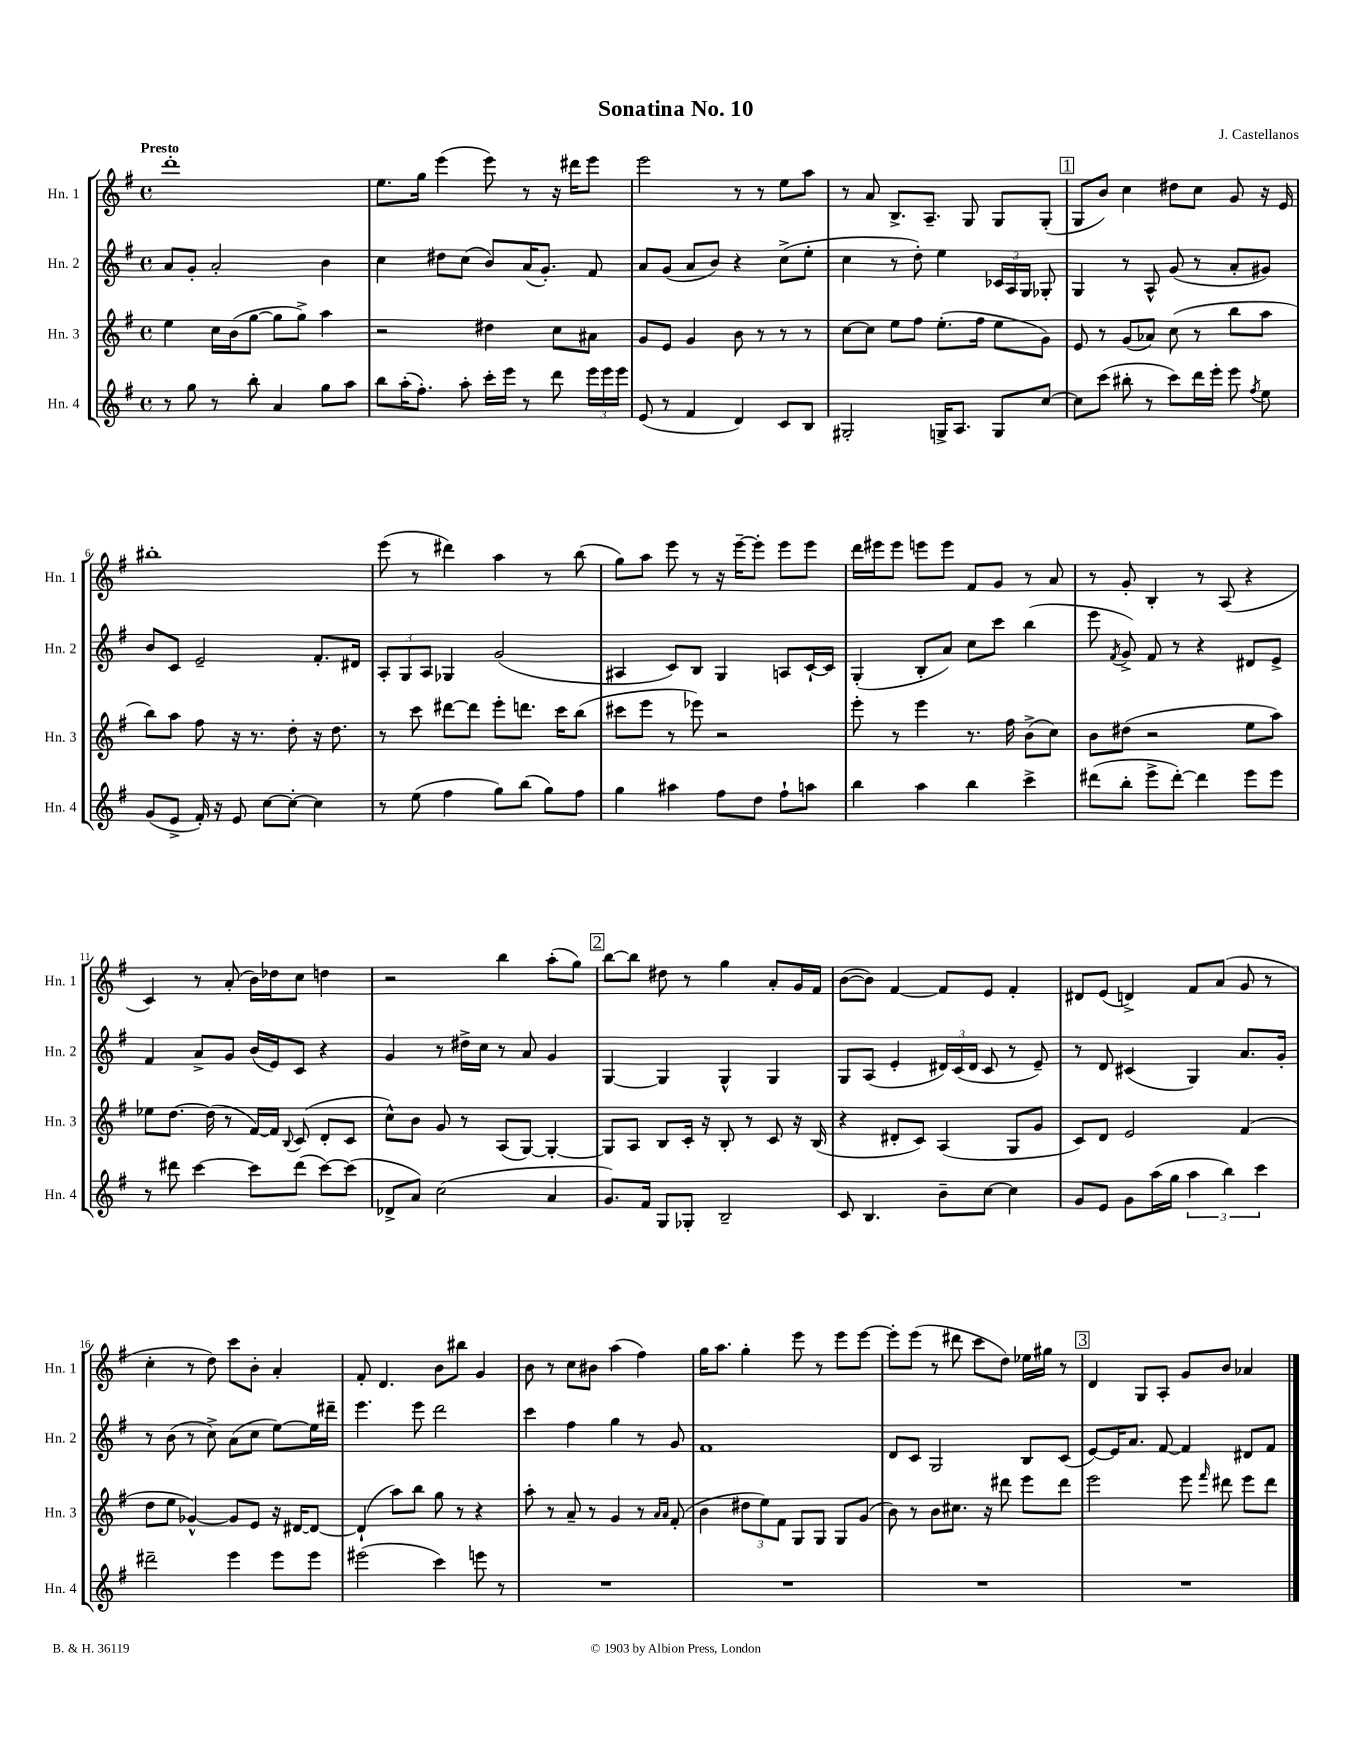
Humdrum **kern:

**kern	**kern	**kern	**kern
*staff4	*staff3	*staff2	*staff1
*clefG2	*clefG2	*clefG2	*clefG2
*k[f#]	*k[f#]	*k[f#]	*k[f#]
*M4/4	*M4/4	*M4/4	*M4/4
*met(c)	*met(c)	*met(c)	*met(c)
8r	4ee\	8a/L	1ddd'
8gg\	.	8g'/J	.
8r	16cc\LL	2a'/	.
.	(16b\J	.	.
8bb'\	[8gg\J	.	.
4a/	8gg\]L	.	.
.	8gg^\J)	.	.
8gg\L	4aa\	4b\	.
8aa\J	.	.	.
=	=	=	=
8bb\L	2r	4cc\	8.ee\L
(16aa'\K	.	.	.
8.ff#'\J)	.	.	16gg\Jk
.	.	8dd#\L	(4eee\
8aa'\	.	(8cc\J	.
16ccc'\LL	4dd#\	8b/L)	8eee\)
16eee\JJ	.	.	.
8r	.	(16a/K	8r
.	.	8.g'/J)	.
8ddd\	8cc\L	.	16r
.	.	.	16ddd#\LK
24eee\LL	8a#\J	8f#/	8eee\J
24eee\	.	.	.
24eee\JJ	.	.	.
=	=	=	=
(8e/	8g/L	8a/L	2eee\
8r	8e/J	(8g/J	.
4f#/	4g/	8a/L	.
.	.	8b/J)	.
4d/)	8b\	4r	8r
.	8r	.	8r
8c/L	8r	(8cc^\L	8ee\L
8B/J	8r	8ee'\J	8aa\J
=	=	=	=
2G#'/	[8cc\L	4cc\	8r
.	8cc\]J	.	8a/
.	8ee\L	8r	8.B^/L
.	8ff#\J	8dd'\)	.
.	.	.	8.A~/J
16G^/LK	(8.ee'\L	4ee\	.
8.A/J	.	.	.
.	.	.	8G/
.	16ff#\Jk	.	.
8G/L	8ee\L	24c-/LL	8G/L
.	.	24A/	.
.	.	24G/JJ	.
[8cc/J	8g\J)	8G-'/	(8G'/J
=	=	=	=
8cc\]L	8e/	4G/	8G/L
(8ccc\J	8r	.	8b/J)
8bb#'\	(8g/L	8r	4cc\
8r	8a-/J)	8A^^/	.
8ccc\L)	(8cc\	(8g/	8dd#\L
16ddd\L	8r	8r	8cc\J
16eee'\JJ	.	.	.
8eee\	8bb\L	8a'/L	8g/
8qff#/	.	.	.
8ee\	8aa\J	8g#/J)	16r
.	.	.	16e/
=	=	=	=
(8g/L	8bb\L)	8b/L	1bb#'
8e^/J	8aa\J	8c/J	.
16f#'/)	8ff#\	2e~/	.
16r	.	.	.
8e/	16r	.	.
.	8.r	.	.
[8cc\L	.	.	.
8cc'\_J	8dd'\	.	.
4cc\]	16r	8.f#'/L	.
.	8.dd\	.	.
.	.	16d#/Jk	.
=	=	=	=
8r	8r	12A'/L	(8eee\
.	.	12G/	.
(8ee\	8ccc\	.	8r
.	.	12A/J	.
4ff#\	[8ddd#\L	4G-/	4ddd#\)
.	8ddd#\]J	.	.
8gg\L)	8eee'\L	(2g/	4aa\
(8bb\J	8.ddd\J	.	.
8gg\L)	.	.	8r
.	16ccc\LK	.	.
8ff#\J	(8bb\J	.	(8bb\
=	=	=	=
4gg\	8ccc#\L	4A#/	8gg\L)
.	8eee\J	.	8aa\J
4aa#\	8r	8c/L)	8eee\
.	8eee-\)	8B/J	8r
8ff#\L	2r	4G/	16r
.	.	.	[16eee~\LK
8dd\J	.	.	8eee'\]J
8ff#`\L	.	8A/L	8eee\L
8aa\J	.	[16c`/L	8eee\J
.	.	16c/]JJ	.
=	=	=	=
4bb\	8eee'\	(4G'/	16ddd\LL
.	.	.	16eee#\J
.	8r	.	8eee#\J
4aa\	4eee\	8B'/L	8eee\L
.	.	8a/J)	8eee\J
4bb\	8.r	8cc\L	8f#/L
.	.	8ccc\J	8g/J
.	16ff#\	.	.
4ccc^\	(8b^\L	(4bb\	8r
.	8cc\J)	.	8a/
=	=	=	=
(8ddd#\L	8b\L	8eee\	8r
.	.	8qf#/	.
8bb'\J	(8dd#\J	8g^/)	8g'/
8eee^\L	2r	8f#/	4B'/
[8ddd#'\J)	.	8r	.
4ddd#\]	.	4r	8r
.	.	.	(8A/
8eee\L	8ee\L	8d#/L	4r
8eee\J	8aa\J)	8e^/J	.
=	=	=	=
8r	8ee-\L	4f#/	4c/)
8ddd#\	[8.dd\J	.	.
[4ccc\	.	8a^/L	8r
.	(16dd\]	.	.
.	8r	8g/J	(8a'/
8ccc\]L	[16f#/LL)	(16b/LL	16b\LL)
.	16f#/]JJ	16e/J)	16dd-\J
.	8qqB/	.	.
(8ddd#\J	(8c/	8c/J	8cc\J
[8ccc\L)	8d'/L	4r	4dd\
(8ccc\]J	8c/J	.	.
=	=	=	=
8d-^/L	8cc^^\L)	4g/	2r
8a/J)	8b\J	.	.
(2cc\	8g/	8r	.
.	8r	16dd#^\LL	.
.	.	16cc\JJ	.
.	(8A/L	8r	4bb\
.	[8G/J)	8a/	.
4a/	4G'/_	4g/	(8aa'\L
.	.	.	8gg\J)
=	=	=	=
8.g/L)	8G/]L	[4G/	[8bb\L
.	8A/J	.	8bb\]J
16f#/Jk	.	.	.
8G/L	8B/L	4G/]	8dd#\
8G-'/J	16c'/Jk	.	8r
.	16r	.	.
2B~/	8B'/	4G^^/	4gg\
.	8r	.	.
.	8c/	4G/	8a'/L
.	16r	.	16g/L
.	(16B/	.	16f#/JJ
=	=	=	=
8c/	4r	8G/L	([8b\L
4.B/	.	(8A/J	8b\]J)
.	8d#'/L	4e'/	[4f#/
.	8c/J)	.	.
8b~\L	(4A/	24d#/LL)	8f#/]L
.	.	(24c/	.
.	.	24d#/JJ	.
[8cc\J	.	8c/	8e/J
4cc\]	8G/L	8r	4f#'/
.	8g/J	8e~/)	.
=	=	=	=
8g/L	8c/L)	8r	8d#/L
8e/J	8d/J	8d/	(8e/J
8g\L	2e/	(4c#/	4d^/)
(16aa\L	.	.	.
16gg\JJ	.	.	.
6aa\	.	4G/)	8f#/L
.	.	.	(8a/J
6bb\)	.	.	.
.	(4f#/	8.a/L	8g/
6ccc\	.	.	.
.	.	.	8r
.	.	16g'/Jk	.
=	=	=	=
2ddd#~\	8dd\L	8r	4cc'\
.	8ee\J	(8b\	.
.	[4g-^^/)	8r	8r
.	.	8cc^\)	8dd\)
4eee\	8g-/]L	(8a\L	8ccc\L
.	8e/J	8cc\J	8b'\J
8eee\L	16r	[8ee\L)	4a'/
.	[16d#/LK	.	.
8eee\J	8d#/_J	16ee\]L	.
.	.	16ddd#~\JJ	.
=	=	=	=
(2eee#\	(4d#`/]	4.eee\	8f#'/
.	.	.	4.d/
.	8aa\L)	.	.
.	8bb\J	8eee\	.
4ccc\)	8gg\	2ddd\	8b\L
.	8r	.	8bb#\J
8eee\	4r	.	4g/
8r	.	.	.
=	=	=	=
1r	8aa'\	4ccc\	8b\
.	8r	.	8r
.	8a~/	4ff#\	8cc\L
.	8r	.	8b#\J
.	4g/	4gg\	(4aa\
.	8r	8r	4ff#\)
.	16qqa/LL	.	.
.	16qqa/JJ	.	.
.	(8f#'/	8g/	.
=	=	=	=
1r	4b\	1f#	16gg\LK
.	.	.	8.aa\J
.	12dd#\L	.	4gg'\
.	12ee\)	.	.
.	12f#\J	.	.
.	8G/L	.	8eee\
.	8G/J	.	8r
.	8G/L	.	8eee\L
.	(8g/J	.	[8eee\J
=	=	=	=
1r	8b\)	8d/L	8eee'\]L
.	8r	8c/J	(8eee\J
.	8b\L	2G/	8r
.	8.cc#\J	.	8ddd#\
.	.	.	8ccc\L
.	16r	.	.
.	8ddd#\	.	8dd\J)
.	8eee\L	8B/L	16ee-\LL
.	.	.	16gg#\JJ
.	8ddd#\J	(8c/J	8r
=	=	=	=
1r	2eee\	[8e/L)	4d/
.	.	16e/]K	.
.	.	8.a/J	.
.	.	.	8G/L
.	.	[8f#/	8A'/J
.	8eee\	4f#/]	8g/L
.	16qqfff#/	.	.
.	8ddd#\	.	8b/J
.	8eee\L	8d#/L	4a-/
.	8ddd#\J	8f#/J	.
==	==	==	==
*-	*-	*-	*-
